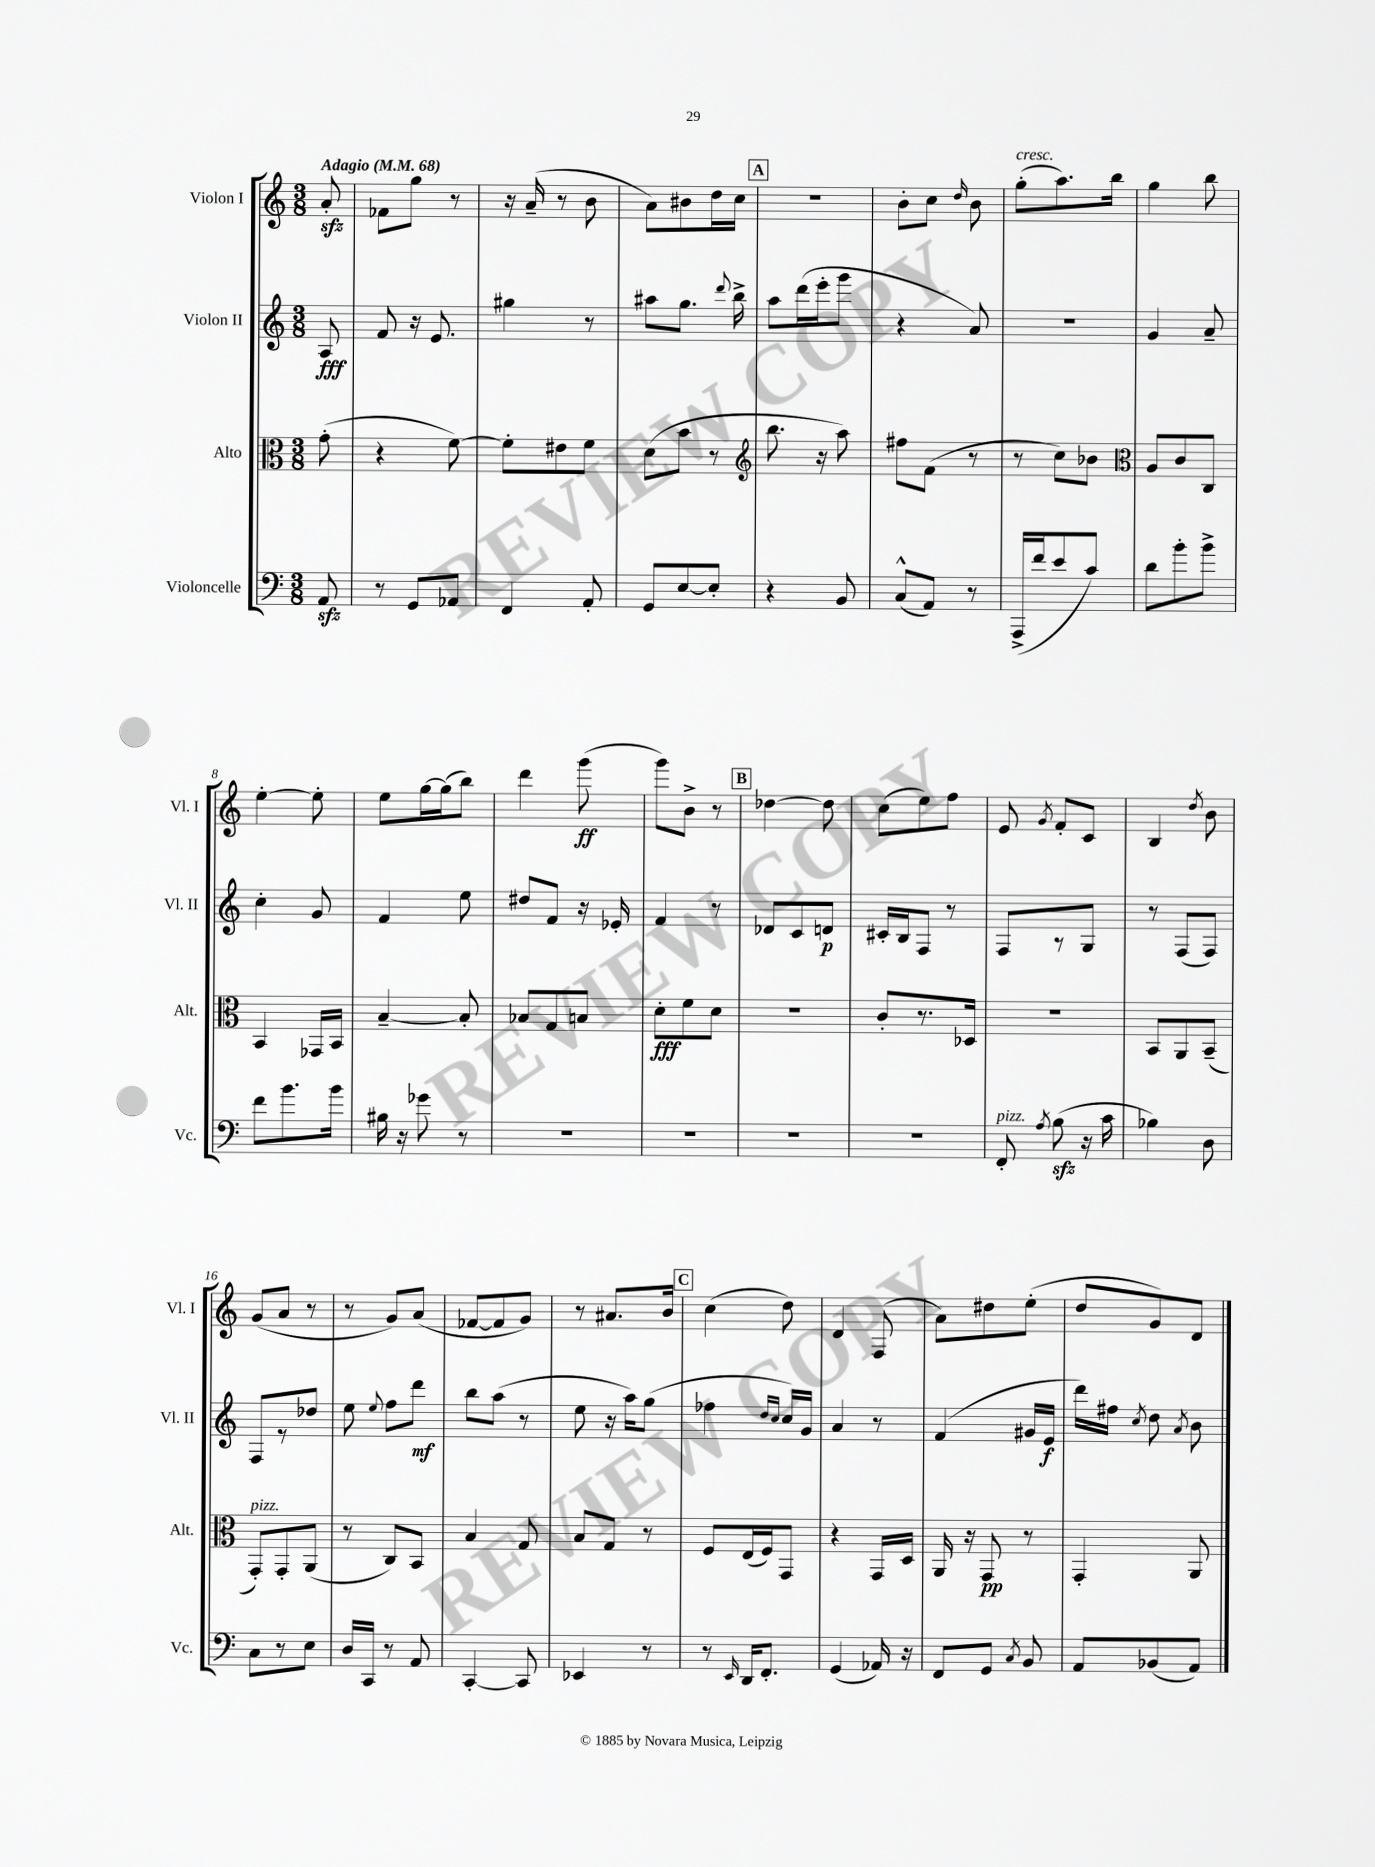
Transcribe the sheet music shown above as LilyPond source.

<<
\new StaffGroup <<
\new Staff = "s0" \with { instrumentName = "Violon I" shortInstrumentName = "Vl. I" } {
    \clef treble \key c \major \numericTimeSignature \time 3/8 \partial 8 \tempo "Adagio" 4 = 68
    \autoBeamOff a'8-.\sfz |
    fes'8[ g''8] r8 |
    r16 a'16--( r8 b'8 |
    a'8[) bis'8 d''16 c''16] |
    \mark \markup { \box "A" } R4. |
    b'8[-. c''8] \grace { d''16 } b'8 |
    g''8[-.^\markup { \italic "cresc." }( a''8.) b''16] |
    g''4 b''8 |
    e''4~-. e''8-. |
    e''8[ g''16~ g''16( b''8]) |
    d'''4 g'''8\ff( |
    g'''8[) b'8]-> r8 |
    \mark \markup { \box "B" } des''4~ des''8 |
    c''8[( e''8) f''8] |
    e'8 \acciaccatura { g'8 } f'8[-. c'8] |
    b4 \acciaccatura { d''8 } b'8 |
    g'8[( a'8] r8 |
    r8 g'8[) a'8]( |
    fes'8[~ fes'8 g'8]) |
    r8 ais'8.[ b'16] |
    \mark \markup { \box "C" } c''4( d''8) |
    d'4 f8( |
    a'8[) dis''8 e''8]-.( |
    d''8[ g'8) d'8] \bar "|." |
}
\new Staff = "s1" \with { instrumentName = "Violon II" shortInstrumentName = "Vl. II" } {
    \clef treble \key c \major \numericTimeSignature \time 3/8 \partial 8
    \autoBeamOff a8\fff |
    f'8 r16 e'8. |
    gis''4 r8 |
    ais''8[ g''8.] \appoggiatura { d'''8 } b''16-> |
    \mark \markup { \box "A" } a''8[ d'''16( e'''16-. g'''8] |
    r4 a'8) |
    R4. |
    g'4 a'8-- |
    c''4-. g'8 |
    f'4 e''8 |
    dis''8[ f'8] r16 ees'16-. |
    f'4 r8 |
    \mark \markup { \box "B" } des'8[ c'8 d'8]\p |
    cis'16[-. b16 f8] r8 |
    f8[ r8 g8] |
    r8 f8[( f8]) |
    f8[ r8 des''8] |
    e''8 \appoggiatura { e''8 } f''8[ d'''8]\mf |
    b''8[ a''8]( r8 |
    e''8 r16 a''16[) g''8]( |
    \mark \markup { \box "C" } fes''4 \grace { d''16[ c''16] } c''16[) g'16] |
    a'4 r8 |
    f'4( gis'16[ e'16]\f |
    d'''16[) fis''16] \acciaccatura { c''8 } d''8 \acciaccatura { a'8 } b'8 \bar "|." |
}
\new Staff = "s2" \with { instrumentName = "Alto" shortInstrumentName = "Alt." } {
    \clef alto \key c \major \numericTimeSignature \time 3/8 \partial 8
    \autoBeamOff g'8-.( |
    r4 f'8~) |
    f'8[-. eis'8 f'8] |
    d'8[( b'8] r8 |
    \mark \markup { \box "A" } \clef treble b''8. r16 a''8) |
    fis''8[ f'8]( r8 |
    r8 c''8[) bes'8] |
    \clef alto a8[ c'8 c8] |
    b,4 ges,16[ b,16] |
    b4~-- b8-. |
    bes8[ g8 b8] |
    d'8[-.\fff f'8 d'8] |
    \mark \markup { \box "B" } R4. |
    c'8[-. r8. des16] |
    R4. |
    b,8[ a,8 b,8]--( |
    g,8[-.^\markup { \italic "pizz." }) g,8-. a,8]( |
    r8 c8[) b,8] |
    b4 g8 |
    b8[ g8] r8 |
    \mark \markup { \box "C" } f8[ e16( f16) g,8] |
    r4 g,16[ d16] |
    a,16 r16 g,8\pp r8 |
    g,4-. a,8 \bar "|." |
}
\new Staff = "s3" \with { instrumentName = "Violoncelle" shortInstrumentName = "Vc." } {
    \clef bass \key c \major \numericTimeSignature \time 3/8 \partial 8
    \autoBeamOff a,8\sfz |
    r8 g,8[ aes,8] |
    f,4 a,8-. |
    g,8[ e8~ e8]-. |
    \mark \markup { \box "A" } r4 b,8 |
    c8[-^( a,8]) r8 |
    a,,16[->( f'16 e'8 c'8]) |
    d'8[ b'8-. b'8]-> |
    f'8[ b'8. b'16] |
    bis16 r16 ges'8 r8 |
    R4. |
    R4. |
    \mark \markup { \box "B" } R4. |
    R4. |
    f,8-.^\markup { \italic "pizz." } \acciaccatura { a8 } b8\sfz( r16 c'16 |
    bes4) d8 |
    c8[ r8 e8] |
    d16[ c,16] r8 a,8 |
    c,4~-. c,8 |
    ees,4 r8 |
    \mark \markup { \box "C" } r8 \grace { e,16 } d,16[ f,8.]-. |
    g,4( aes,16) r16 |
    f,8[ g,8] \acciaccatura { c8 } b,8 |
    a,8[ bes,8( a,8]) \bar "|." |
}
>>
>>
